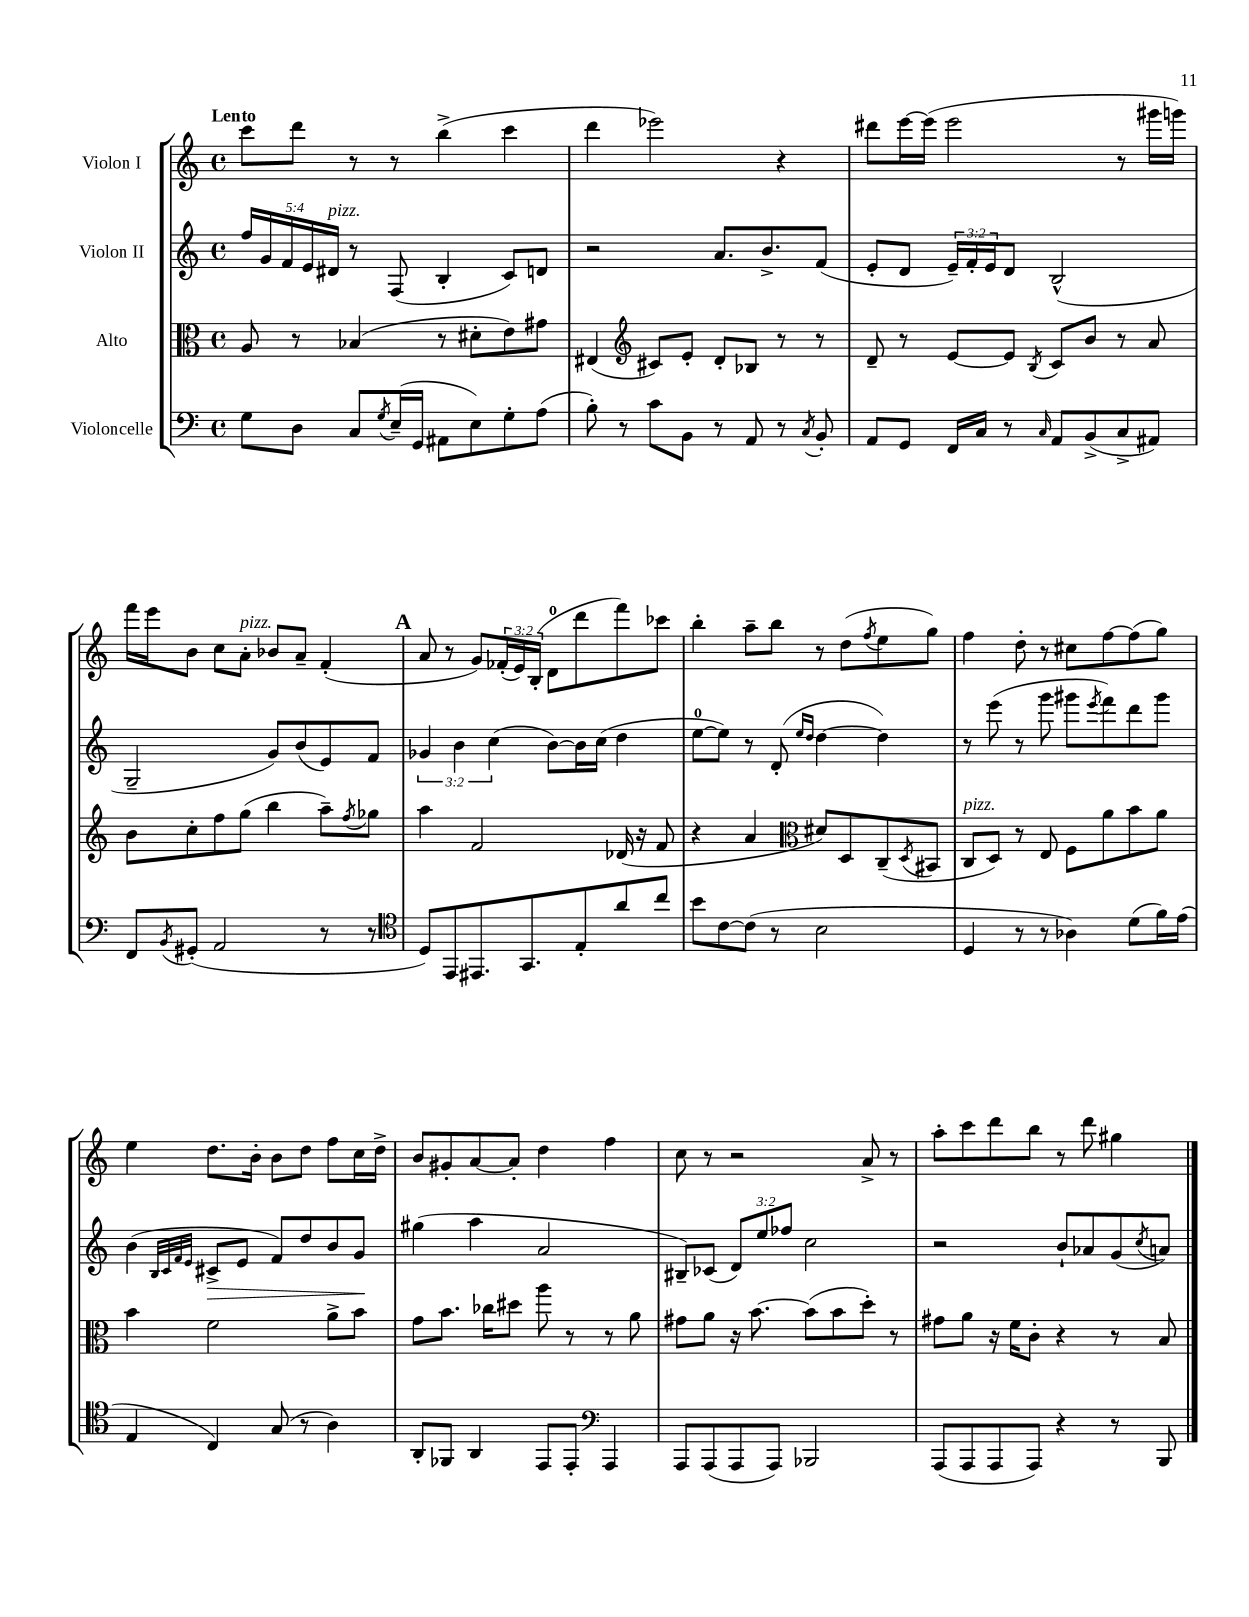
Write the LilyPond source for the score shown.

<<
\new StaffGroup <<
\new Staff = "s0" \with { instrumentName = "Violon I" } {
    \clef treble \key c \major \defaultTimeSignature \time 4/4 \override Staff.TupletNumber.text = #tuplet-number::calc-fraction-text \tempo "Lento"
    c'''8 d'''8 r8 r8 b''4->( c'''4 |
    d'''4 ees'''2) r4 |
    dis'''8 e'''16~ e'''16( e'''2 r8 gis'''16 g'''16) |
    f'''16 e'''16 b'8 c''8 a'8-.^\markup { \italic "pizz." } bes'8 a'8-- f'4-.( |
    \mark \markup { \bold "A" } a'8 r8 g'8) \tuplet 3/2 { fes'16-.( e'16) b16-.( } d'8-0 d'''8 f'''8) ces'''8 |
    b''4-. a''8-- b''8 r8 d''8( \acciaccatura { f''8 } e''8 g''8) |
    f''4 d''8-. r8 cis''8 f''8~ f''8( g''8) |
    e''4 d''8. b'16-. b'8 d''8 f''8 c''16 d''16-> |
    b'8 gis'8-. a'8~ a'8-. d''4 f''4 |
    c''8 r8 r2 a'8-> r8 |
    a''8-. c'''8 d'''8 b''8 r8 d'''8 gis''4 \bar "|." |
}
\new Staff = "s1" \with { instrumentName = "Violon II" } {
    \clef treble \key c \major \defaultTimeSignature \time 4/4 \override Staff.TupletNumber.text = #tuplet-number::calc-fraction-text
    \tuplet 5/4 { f''16 g'16 f'16 e'16 dis'16^\markup { \italic "pizz." } } r8 f8( b4-. c'8) d'8 |
    r2 a'8. b'8.-> f'8( |
    e'8-. d'8 \tuplet 3/2 { e'16--) f'16-. e'16 } d'8 b2-^( |
    g2-- g'8) b'8( e'8) f'8 |
    \mark \markup { \bold "A" } \tuplet 3/2 { ges'4 b'4 c''4( } b'8~) b'16 c''16( d''4 |
    e''8-0~ e''8) r8 d'8-.( \grace { e''16 d''16 } d''4~ d''4) |
    r8 e'''8( r8 g'''8 gis'''8 \acciaccatura { e'''8 } f'''8) d'''8 gis'''8 |
    b'4( \grace { b32 c'32 f'32 e'32 } cis'8->\> e'8 f'8) d''8 b'8 g'8\! |
    gis''4( a''4 a'2 |
    bis8--) ces'8( \tuplet 3/2 { d'8) e''8 fes''8 } c''2 |
    r2 b'8-! aes'8 g'8( \acciaccatura { c''8 } a'8) \bar "|." |
}
\new Staff = "s2" \with { instrumentName = "Alto" } {
    \clef alto \key c \major \defaultTimeSignature \time 4/4
    a8 r8 bes4( r8 dis'8-. e'8) gis'8 |
    eis4( \clef treble cis'8) e'8-. d'8-. bes8 r8 r8 |
    d'8-- r8 e'8~ e'8 \acciaccatura { b8 } c'8 b'8 r8 a'8 |
    b'8 c''8-. f''8 g''8( b''4 a''8--) \acciaccatura { f''8 } ges''8 |
    \mark \markup { \bold "A" } a''4 f'2 des'16( r16 f'8 |
    r4 a'4 \clef alto dis'8) d8 c8--( \acciaccatura { d8 } bis,8 |
    c8^\markup { \italic "pizz." } d8) r8 e8 f8 a'8 b'8 a'8 |
    b'4 f'2 a'8-> b'8 |
    g'8 b'8. ces''16 dis''8 a''8 r8 r8 a'8 |
    gis'8 a'8 r16 b'8.~ b'8( b'8 d''8-.) r8 |
    gis'8 a'8 r16 f'16 c'8-. r4 r8 b8 \bar "|." |
}
\new Staff = "s3" \with { instrumentName = "Violoncelle" } {
    \clef bass \key c \major \defaultTimeSignature \time 4/4
    g8 d8 c8 \acciaccatura { g8 } e16--( g,16 ais,8 e8) g8-. a8( |
    b8-.) r8 c'8 b,8 r8 a,8 r8 \acciaccatura { c8 } b,8-. |
    a,8 g,8 f,16 c16 r8 \grace { c16 } a,8 b,8->( c8-> ais,8) |
    f,8 \acciaccatura { b,8 } gis,8-.( a,2 r8 r8 |
    \mark \markup { \bold "A" } \clef tenor d8) e,8 eis,8. g,8. e8-. a'8 c''8 |
    b'8 c'8~ c'8( r8 b2 |
    d4 r8 r8 aes4) d'8( f'16) e'16( |
    e4 c4) g8( r8 a4) |
    a,8-. fes,8 a,4 e,8 e,8-. \clef bass a,,4 |
    a,,8 a,,8( a,,8 a,,8) bes,,2 |
    a,,8( a,,8 a,,8 a,,8) r4 r8 b,,8 \bar "|." |
}
>>
>>
\layout { \context { \Score \remove "Bar_number_engraver" } }
